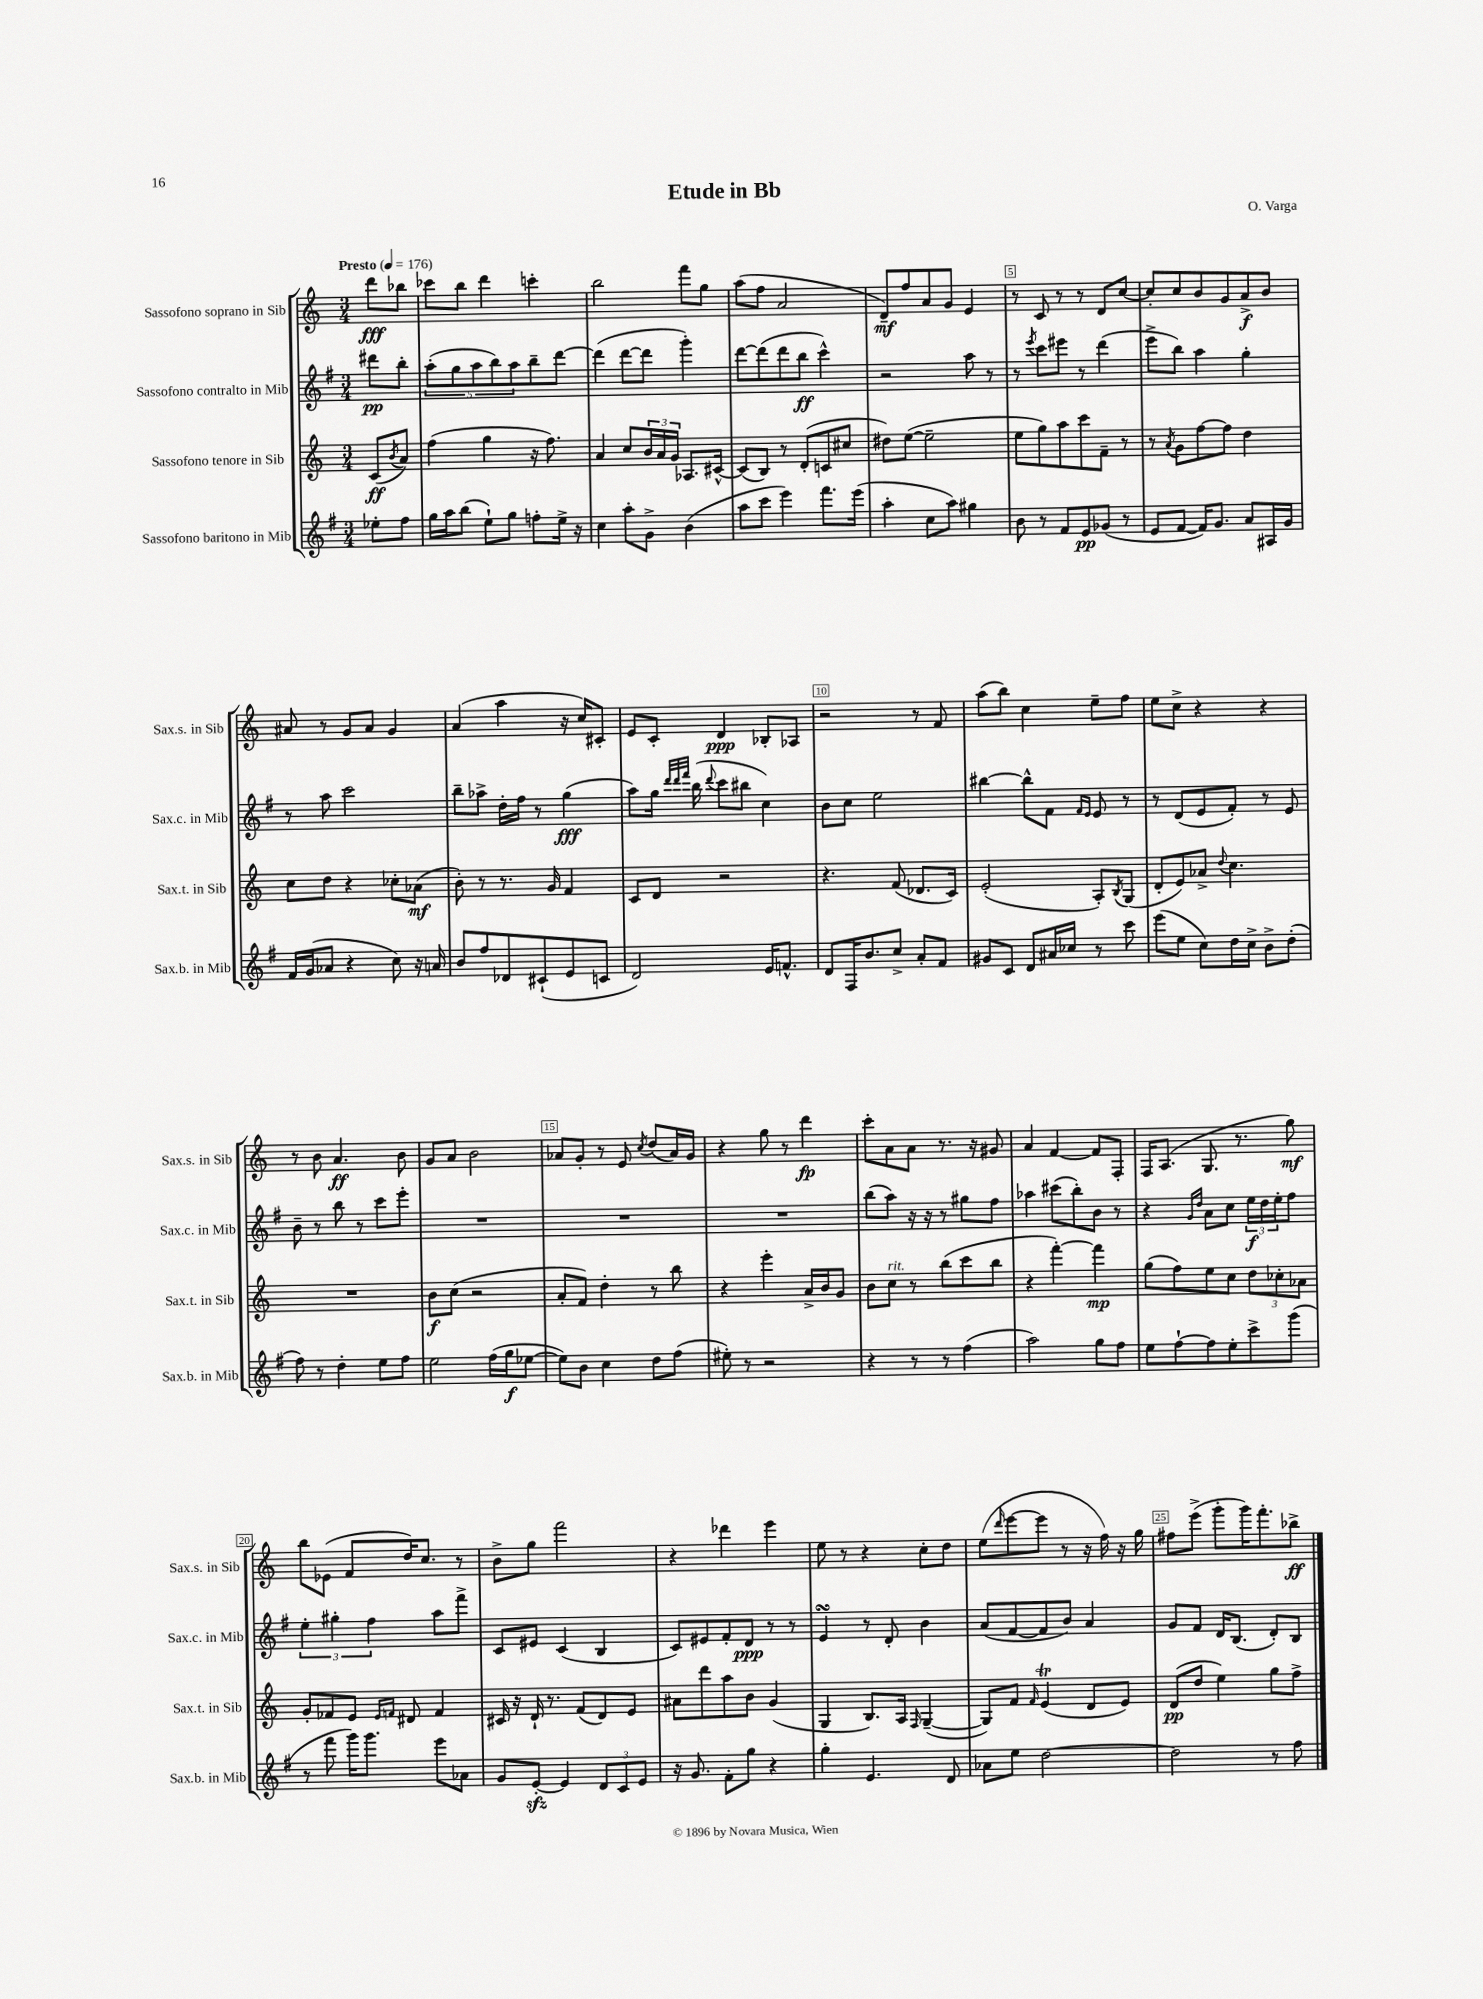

**kern	**kern	**kern	**kern
*staff4	*staff3	*staff2	*staff1
*clefG2	*clefG2	*clefG2	*clefG2
*k[f#]	*k[]	*k[f#]	*k[]
*M3/4	*M3/4	*M3/4	*M3/4
*MM176	*MM176	*MM176	*MM176
8ee-'\L	(8c/L	8ddd#\L	8ddd\L
.	8qb/	.	.
8ff#\J	8a/J)	8bb'\J	8bb-\J
=	=	=	=
16gg\LL	(4ff\	(10aa'\L	8ccc-\L
16aa\J	.	.	.
.	.	10gg\	.
(8bb\J	.	.	8bb\J
.	.	10aa\	.
8ee`\L)	4gg\	.	4ddd\
.	.	10bb\)	.
8gg\J	.	.	.
.	.	10aa\	.
8ff'\L	16r	8bb~\	4ccc'\
.	8.ff\)	.	.
16ee^\Jk	.	[8ddd\J	.
16r	.	.	.
=	=	=	=
4cc\	4a/	(4ddd\]	2bb\
8aa'\L	8cc/L	[8ddd\L	.
8g^\J	24b/L	8ddd\]J	.
.	24a/	.	.
.	24g/JJ	.	.
(4b\	8.A-/L	4ggg'\)	8fff\L
.	.	.	8gg\J
.	[16c#^^/Jk	.	.
=	=	=	=
8aa\L	(8c#/]L	[8ddd\L	(8aa\L
8ccc\J	8B/J)	(8ddd\]	8ff\J
4eee\)	8r	8ddd\	2a/
.	(8d'/L	8bb\J	.
8.fff#\L	8c/	4ccc^^\)	.
.	8cc#/J	.	.
(16eee\Jk	.	.	.
=	=	=	=
4aa'\	8dd#\L)	2r	8d~/L)
.	([8ee\J	.	8ff/
8cc\L	2ee~\]	.	8a/
8aa\J)	.	.	8g/J
4gg#\	.	8aa\	4e/
.	.	8r	.
=	=	=	=
8b\	8ee\L	8r	8r
.	.	8qeee/	.
8r	8gg\)	8ccc\L	8c/
8f#/L	8aa\	8eee#\J	8r
8e/	8ccc\	8r	8r
(8g-/J	8f~\J	(4ddd\	8d/L
8r	8r	.	[8cc/J
=	=	=	=
8e/L	8r	8eee^\L	8cc'/]L
.	8qa/	.	.
[8f#/J	8g\L	8bb\J)	8cc/
16f#/]LK)	[8ff\	4aa\	8b/
8.g/J	.	.	.
.	8ff\]J	.	8g/
8a/L	4dd\	4gg'\	8a^/
16A#/L	.	.	8b/J
16g/JJ	.	.	.
=	=	=	=
16f#/LL	8cc\L	8r	8a#/
(16g/J	.	.	.
8a-/J	8dd\J	8aa\	8r
4r	4r	2ccc\	8g/L
.	.	.	8a#/J
8cc\)	8cc-'\L	.	4g/
16r	(8a-\J	.	.
16a/	.	.	.
=	=	=	=
8b/L	8b'\)	8bb~\L	(4a/
8ff#/	8r	8aa-^\J	.
8d-/	8.r	16dd'\LL	4aa\
.	.	16ff#\JJ	.
(8c#`/	.	8r	.
.	16g/	.	.
8e/	4f/	(4gg\	16r
.	.	.	16cc/LK)
8c/J	.	.	8c#'/J
=	=	=	=
2d/)	8c/L	8aa\L)	8e/L
.	8d/J	16gg\Jk	8c'/J
.	.	32qqddd/LLL	.
.	.	32qqddd/	.
.	.	32qqfff#/JJJ	.
.	.	(16bb\	.
.	.	8qqddd/	.
.	2r	8ccc\L	4d/
.	.	8bb#\J	.
16e/LK	.	4cc\)	8B-'/L
8.f^^/J	.	.	.
.	.	.	8A-/J
=	=	=	=
8d/L	4.r	8b\L	2r
16F#/K	.	8cc\J	.
8.b/	.	.	.
.	.	2ee\	.
8cc^/J	(8f/	.	.
8a'/L	8.d-/L	.	8r
8f#/J	.	.	8f/
.	16c/Jk)	.	.
=	=	=	=
8g#/L	(2e'/	[4bb#\	(8aa\L
8c/J	.	.	8bb\J)
8d/L	.	8bb#^^\]L	4cc\
16a#/L	.	8f#\J	.
16cc-/JJ	.	.	.
.	.	16qqf#/LL	.
.	.	16qqe/JJ	.
8r	8A'/L)	8e/	8ee~\L
.	8qB/	.	.
8ccc\	(8G/J	8r	8ff\J
=	=	=	=
(8eee\L	8d'/L	8r	8ee\L
8ee\J	8e/)	(8d/L	8cc^\J
8cc\L)	8a-^/J	8e/	4r
.	8qqdd/	.	.
16dd\L	4.cc\	8f#'/J)	.
16cc^\JJ	.	.	.
8b^\L	.	8r	4r
(8dd'\J	.	8e/	.
=	=	=	=
8ff#\)	2.r	8b~\	8r
8r	.	8r	8b\
4dd'\	.	8bb\	4.a/
.	.	8r	.
8ee\L	.	8ccc\L	.
8ff#\J	.	8eee'\J	8b\
=	=	=	=
2ee\	8b\L	2.r	8g/L
.	(8cc\J	.	8a/J
.	2r	.	2b\
(16ff#\LL	.	.	.
16gg\J	.	.	.
[8ee-\J	.	.	.
=	=	=	=
8ee-\]L)	8a'/L	2.r	8a-/L
8b\J	8f/J)	.	8g'/J
4cc\	4dd'\	.	8r
.	.	.	8e/
.	.	.	8qcc/
8dd\L	8r	.	(8dd/L
(8ff#\J	8bb\	.	16a-/L)
.	.	.	16g/JJ
=	=	=	=
8ee#'\)	4r	2.r	4r
8r	.	.	.
2r	4eee'\	.	8gg\
.	.	.	8r
.	16a^/LL	.	4ddd\
.	16b/J	.	.
.	8g/J	.	.
=	=	=	=
4r	8b\L	(8bb\L	8ccc'\L
.	8cc\J	8aa\J)	8a\
8r	8r	16r	8a\J
.	.	16r	.
8r	(8bb\L	8r	8.r
(4ff#\	8ccc\	8gg#\L	.
.	.	.	16r
.	8bb\J	8ff#\J	8g#/
=	=	=	=
2aa\)	4r	4aa-\	4a/
.	[4fff'\)	(8ccc#\L	[4f/
.	.	8bb'\)	.
8gg\L	4fff\]	8b\J	8f/]L
8ff#\J	.	8r	8F'/J
=	=	=	=
8ee\L	(8gg\L	4r	16F/LK
.	.	.	(8.A/J
[8ff#`\	8ff\)	.	.
.	.	16qqg/LL	.
.	.	16qqdd/JJ	.
8ff#\]	8ee\	8a\L	8.G/
8ee'\	8cc\J	8cc\J	.
.	.	.	8.r
8ccc^\	12dd\L	24ee\LL	.
.	.	24dd\	.
.	12cc-'\	24ee'\J	.
(8ggg\J	.	8ff#\J	8gg\)
.	12a-\J	.	.
=	=	=	=
8r	8g'/L	6ee'\	8bb\L
8fff#\	8f-/	.	(8e-\J
.	.	6gg#'\	.
16ggg\LK)	8e/J	.	8f/L
8.ggg\J	.	.	.
.	.	6ff#\	.
.	16qqe/LL	.	.
.	16qqf/JJ	.	.
.	8d#/	.	16dd/K)
.	.	.	8.cc/J
8eee\L	4f/	8aa\L	.
8a-\J	.	8fff#^\J	8r
=	=	=	=
8g/L	16c#/	8c/L	8b^\L
.	16r	.	.
[8e'/J	16d`/	8e#/J	8gg\J
.	8.r	.	.
4e/]	.	(4c/	2fff\
.	(8f/L	.	.
12d/L	8d/)	4B/	.
12c/	.	.	.
.	8e/J	.	.
12e/J	.	.	.
=	=	=	=
16r	8a#\L	8c/L)	4r
8.g/	.	.	.
.	8ddd\	8e#/	.
8f#'\L	8aa\	8f#'/	4ddd-\
8gg\J	8b\J	8d/J	.
4r	(4g/	8r	4eee\
.	.	8r	.
=	=	=	=
4gg'\	4G/	4e/	8ee\
.	.	.	8r
4.e/	8.B/L)	8r	4r
.	.	8d'/	.
.	16A/Jk	.	.
.	16qqF/	.	.
.	([4G~/	4b\	8cc'\L
8d/	.	.	8dd\J
=	=	=	=
8a-\L	8G/]L)	(8a/L	(8ee\L
.	.	.	16qqddd/
8ee\J	8f/J	[8f#/	[8eee\
.	16qqf/	.	.
[2dd\	(4e/	8f#/]	8eee\]J
.	.	8b/J)	8r
.	8d/L	4a/	16r
.	.	.	16ff\)
.	8e/J)	.	16r
.	.	.	16gg\
=	=	=	=
2dd\]	(8d/L	8g/L	8ff#\L
.	8dd/J	8f#/J	(8eee^\J
.	4ee\)	16d/LK	8ggg'\L
.	.	(8.B/J	.
.	.	.	16ggg\K)
.	.	.	8.fff'\
8r	8gg\L	8d'/L)	.
8ff#\	8ff^\J	8B/J	8bb-^\J
==	==	==	==
*-	*-	*-	*-
